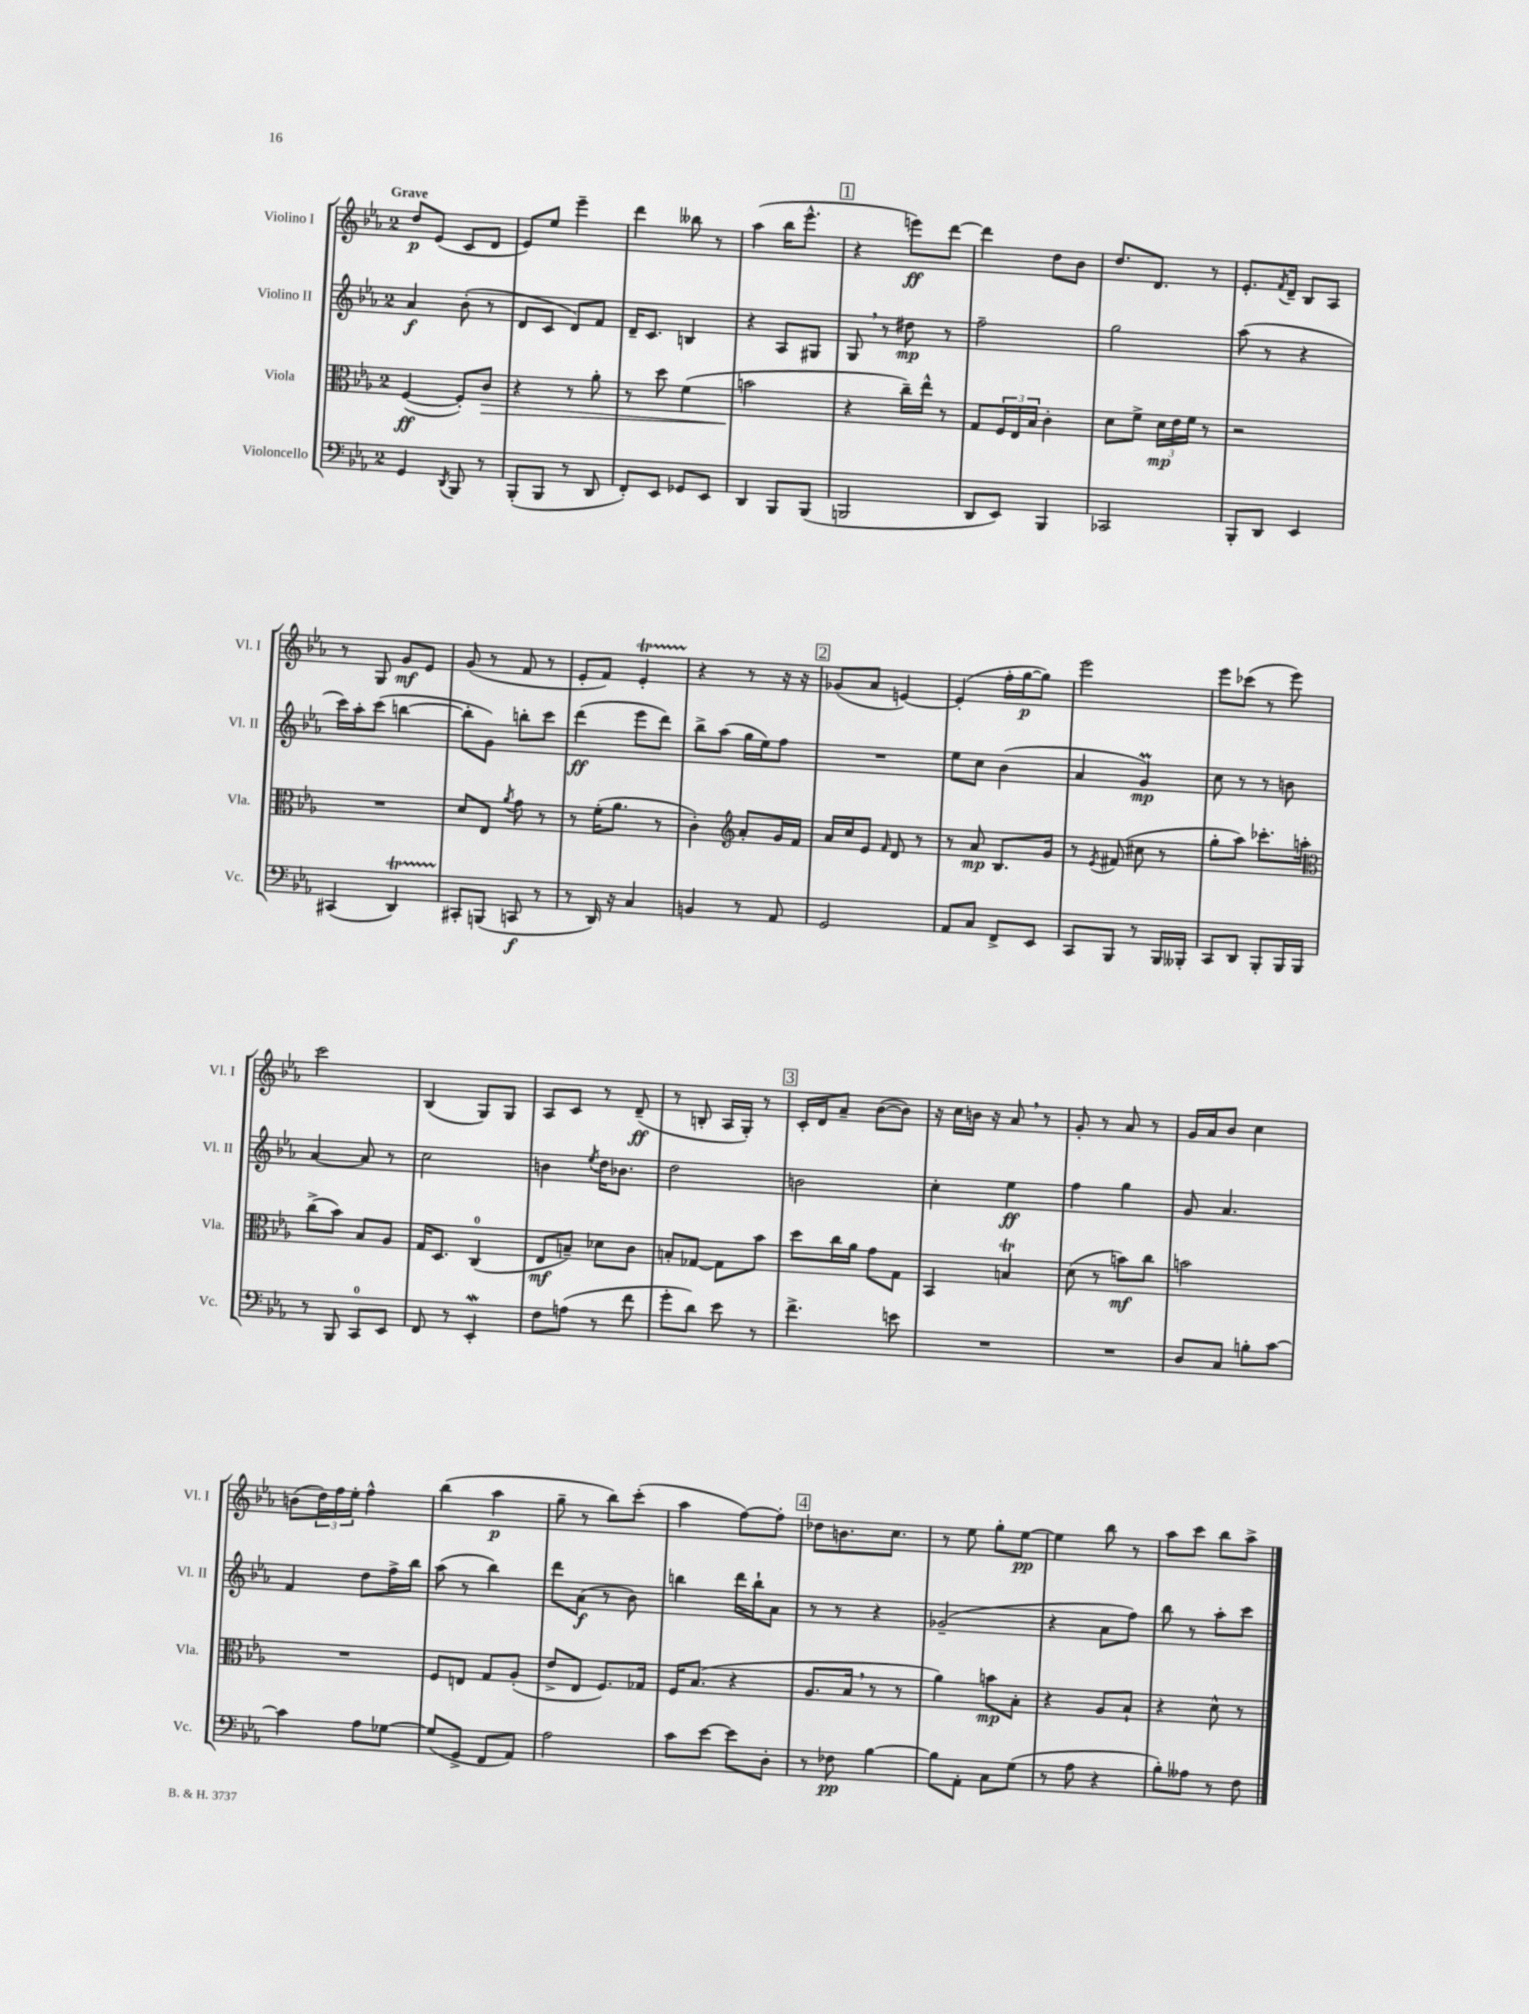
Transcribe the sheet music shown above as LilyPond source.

<<
\new StaffGroup <<
\new Staff = "s0" \with { instrumentName = "Violino I" shortInstrumentName = "Vl. I" } {
    \clef treble \key ees \major \once \override Staff.TimeSignature.style = #'single-digit \time 2/4 \tempo "Grave"
    d''8\p ees'8( c'8 d'8 |
    ees'8) ees''8 ees'''4-- |
    d'''4 beses''8 r8 |
    aes''4( bes''16 ees'''8.-^ |
    \mark \markup { \box "1" } r4 e'''8\ff) d'''8~ |
    d'''4 d''8 bes'8 |
    d''8. d'8. r8 |
    ees'8.-. \acciaccatura { f'8 } d'16-- bes8 aes8 |
    r8 g8 g'8\mf ees'8 |
    g'8( r8 f'8 r8 |
    ees'8-. f'8) ees'4-.\startTrillSpan |
    r4\stopTrillSpan r8 r16 r16 |
    \mark \markup { \box "2" } ges'8( aes'8 e'4~) |
    e'4-.( f''16-. g''16~\p g''8) |
    ees'''2 |
    ees'''8 ces'''8( r8 ees'''8) |
    c'''2 |
    bes4( g8) g8 |
    aes8 c'8 r8 d'8--\ff( |
    r8 b8-. aes16 g16-.) r8 |
    \mark \markup { \box "3" } c'16-. d'16 aes'8-- bes'8~( bes'8) |
    r16 c''16 b'16 r16 aes'8 \breathe r8 |
    g'8-. r8 aes'8 r8 |
    g'16 aes'16 bes'8 c''4 |
    b'8( \tuplet 3/2 { d''16) f''16 ees''16-. } f''4-^ |
    bes''4( aes''4\p |
    g''8-- r8 bes''8) c'''8-.( |
    aes''4 f''8~) f''8-. |
    \mark \markup { \box "4" } des''8 b'8. c''8. |
    r8 ees''8 g''8-. ees''8~\pp |
    ees''4 bes''8 r8 |
    aes''8 c'''8 bes''8 aes''8-> \bar "|." |
}
\new Staff = "s1" \with { instrumentName = "Violino II" shortInstrumentName = "Vl. II" } {
    \clef treble \key ees \major \once \override Staff.TimeSignature.style = #'single-digit \time 2/4
    aes'4\f bes'8-.( r8 |
    d'8 c'8 d'8) f'8 |
    d'16-- c'8. b4 |
    r4 aes8 gis8 |
    \mark \markup { \box "1" } g8 \breathe r8 dis''8\mp r8 |
    f''2-- |
    g''2 |
    aes''8( r8 r4 |
    c'''16) aes''16-. c'''8( b''4~ |
    b''8-. g'8) b''8-. c'''8 |
    d'''4\ff( ees'''8 d'''8) |
    bes''8-> aes''8( g''16 ees''16) f''8 |
    \mark \markup { \box "2" } R2 |
    ees''8 c''8 bes'4( |
    aes'4 g'4\prall\mp) |
    c''8 r8 r8 b'8 |
    aes'4~ aes'8 r8 |
    c''2 |
    b'4 \acciaccatura { ees''8 } d''16 bes'8. |
    d''2 |
    \mark \markup { \box "3" } b'2 |
    c''4-. ees''4\ff |
    f''4 g''4 |
    g'8 aes'4. |
    f'4 d''8 f''16-> bes''16 |
    aes''8( r8 bes''4) |
    d'''8 aes'8\f( r8 bes'8) |
    b''4 d'''16 b''16-! aes'8 |
    \mark \markup { \box "4" } r8 r8 r4 |
    ges'2--( |
    r4 aes'8 f''8) |
    bes''8 r8 aes''8-. c'''8 \bar "|." |
}
\new Staff = "s2" \with { instrumentName = "Viola" shortInstrumentName = "Vla." } {
    \clef alto \key ees \major \once \override Staff.TimeSignature.style = #'single-digit \time 2/4
    f4~\ff( f8-.) c'8\> |
    r4 r8 aes'8-. |
    r8 d''8 f'4( |
    b'2\! |
    \mark \markup { \box "1" } r4 c''16--) ees''16-^ r8 |
    g8 \tuplet 3/2 { f16 ees16 bes16 } c'4-. |
    d'8 f'8-> \tuplet 3/2 { d'16\mp ees'16 f'16 } r8 |
    r2 |
    R2 |
    d'8 ees8 \acciaccatura { aes'8 } g'8 r8 |
    r8 f'16-.( aes'8. r8 |
    c'4-.) \clef treble aes'8-. g'16 f'16 |
    \mark \markup { \box "2" } aes'16 c''16 ees'8 \grace { f'16 } d'8 r8 |
    r8 aes'8\mp bes8. g'16 |
    r8 \acciaccatura { ees'8 } fis'8( cis''8 r8 |
    g''8-. aes''8) ces'''8.-. a''16-. |
    \clef alto c''8->( bes'8) bes8 aes8 |
    g16 d8. c4-0( |
    ees8\mf b8--) des'8 c'8 |
    b8-. ges8~ ges8 bes'8 |
    \mark \markup { \box "3" } d''8 c''16 aes'16 g'8 g8 |
    bes,4 b4\trill |
    d'8( r8 b'8\mf) c''8 |
    b'2 |
    R2 |
    f8 e8 g8 aes8-.( |
    ees'8-> ees8 f8.) ges16 |
    f16 bes8.( r4 |
    \mark \markup { \box "4" } aes8. bes16 \breathe r8 r8 |
    aes'4) b'8\mp bes8-. |
    r4 aes8 bes8-! |
    r4 d'8-^ r8 \bar "|." |
}
\new Staff = "s3" \with { instrumentName = "Violoncello" shortInstrumentName = "Vc." } {
    \clef bass \key ees \major \once \override Staff.TimeSignature.style = #'single-digit \time 2/4
    g,4 \acciaccatura { d,8 } bes,,8 r8 |
    bes,,8-.( bes,,8 r8 d,8 |
    f,8-.) ees,8 ges,8 ees,8 |
    d,4 bes,,8 bes,,8( |
    \mark \markup { \box "1" } b,,2 |
    d,8 ees,8) bes,,4 |
    ces,2 |
    bes,,8-. d,8 ees,4 |
    cis,4( d,4\startTrillSpan) |
    cis,8-.\stopTrillSpan b,,8( c,8\f r8 |
    r8 d,16) r16 c4 |
    b,4 r8 aes,8 |
    \mark \markup { \box "2" } g,2 |
    aes,8 c8 f,8-> ees,8 |
    c,8 bes,,8 r8 bes,,16 beses,,16-. |
    c,8 d,8 bes,,8-. bes,,16 bes,,16 |
    r8 bes,,8 c,8-0 ees,8 |
    f,8 r8 ees,4-.\mordent |
    f8 a8( r8 f'8 |
    g'8-. d'8) ees'8 r8 |
    \mark \markup { \box "3" } f'4.-> e'8 |
    R2 |
    R2 |
    d8 c8 b8-. c'8~ |
    c'4 aes8 ges8~ |
    ges8( g,8-> f,8 aes,8) |
    aes2 |
    c'8 ees'8~ ees'8 d8-. |
    \mark \markup { \box "4" } r8 fes8\pp bes4~ |
    bes8 aes,8-. c8 g8( |
    r8 aes8 r4 |
    bes8-.) aeses8 r8 f8 \bar "|." |
}
>>
>>
\layout { \context { \Score \remove "Bar_number_engraver" } }
